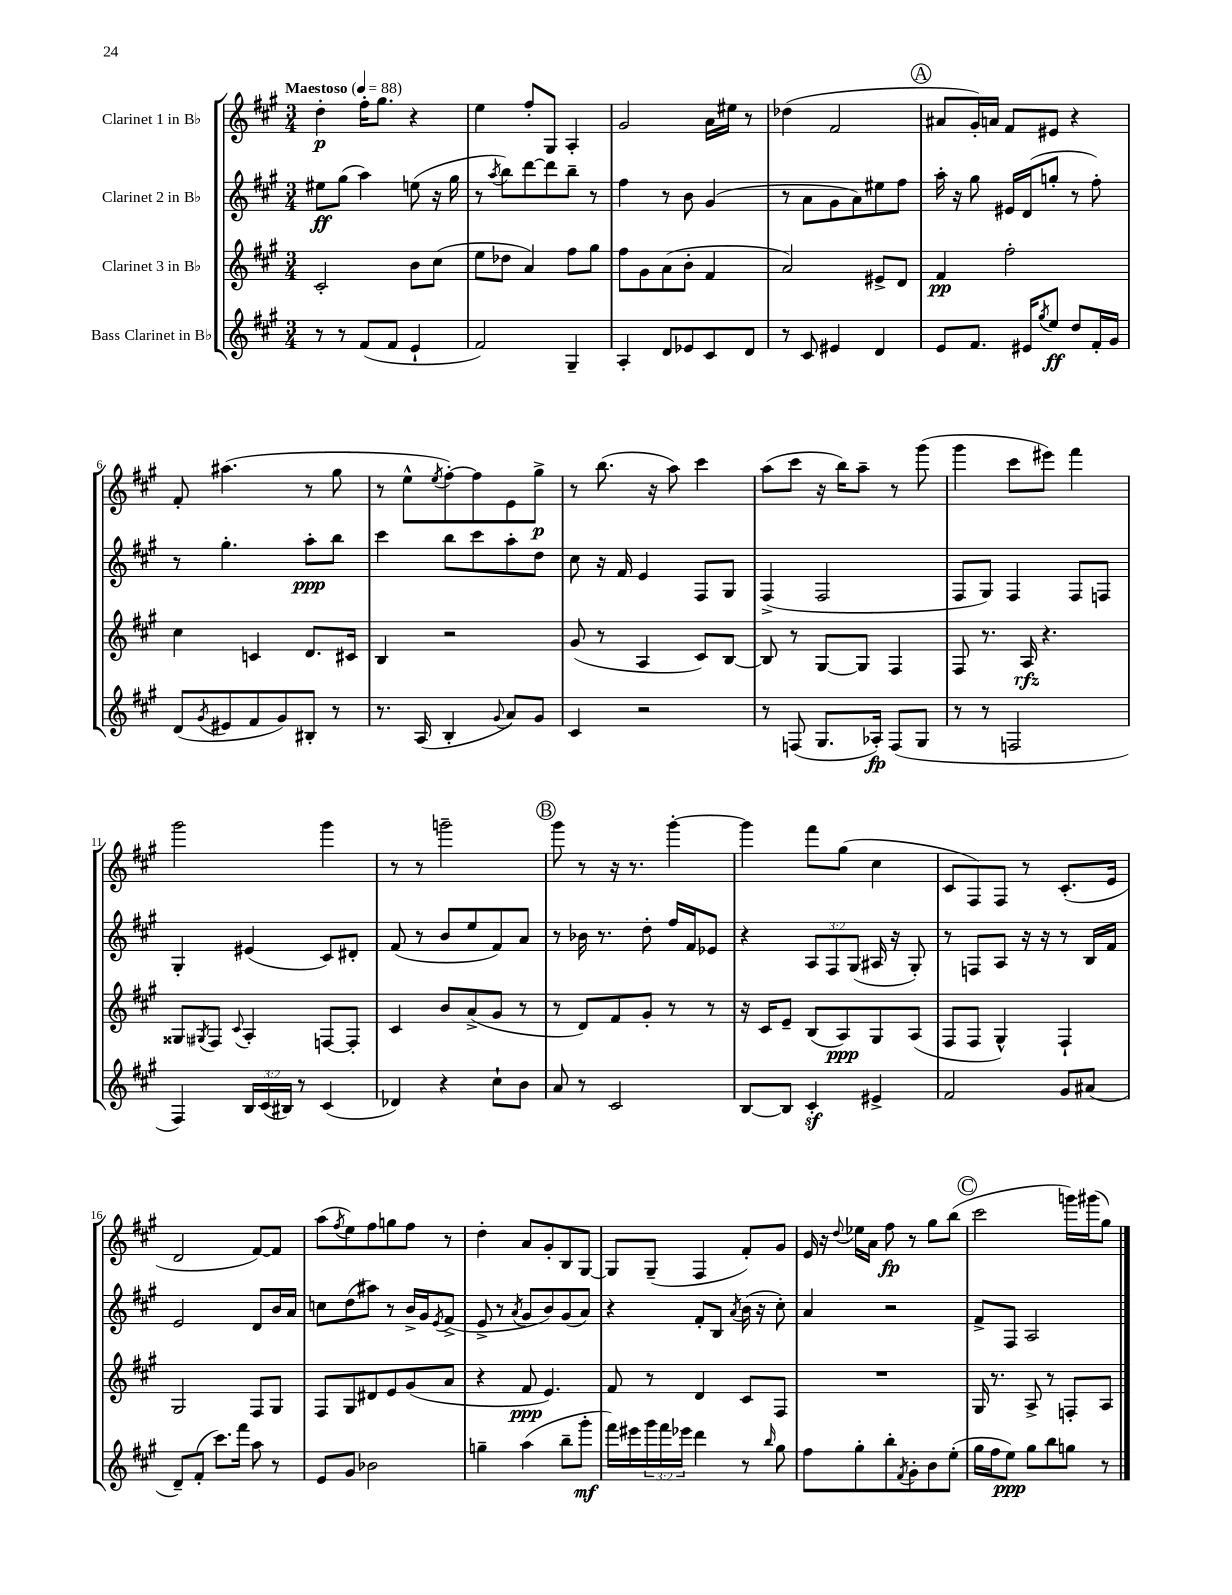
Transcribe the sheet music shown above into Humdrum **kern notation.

**kern	**kern	**kern	**kern
*staff4	*staff3	*staff2	*staff1
*clefG2	*clefG2	*clefG2	*clefG2
*k[f#c#g#]	*k[f#c#g#]	*k[f#c#g#]	*k[f#c#g#]
*M3/4	*M3/4	*M3/4	*M3/4
*MM88	*MM88	*MM88	*MM88
8r	2c#'/	8ee#\L	4dd'\
8r	.	(8gg#\J	.
(8f#/L	.	4aa\)	16ff#'\LK
.	.	.	8.gg#\J
8f#/J	.	.	.
4e`/	8b\L	(8ee\	4r
.	(8cc#\J	16r	.
.	.	16gg#\	.
=	=	=	=
2f#/)	8ee\L	8r	4ee\
.	.	8qaa/	.
.	8dd-\J	8bb\L)	.
.	4a/)	[8ddd\	8ff#'/L
.	.	8ddd\]	8G#/J
4G#~/	8ff#\L	8bb~\J	4A'/
.	8gg#\J	8r	.
=	=	=	=
4A'/	8ff#\L	4ff#\	2g#/
.	8g#\	.	.
8d/L	(8a\	8r	.
8e-/	8b'\J	8b\	.
8c#/	4f#/	(4g#/	16a\LL
.	.	.	16ee#\JJ
8d/J	.	.	8r
=	=	=	=
8r	2a/)	8r	(4dd-\
8c#/	.	8a\L	.
4e#/	.	8g#\	2f#/
.	.	8a\)	.
4d/	8e#^/L	8ee#\	.
.	8d/J	8ff#\J	.
=	=	=	=
8e/L	4f#/	16aa'\	8a#/L
.	.	16r	.
8.f#/J	.	8gg#\	16g#'/L)
.	.	.	16a/JJ
.	2ff#'\	16e#/LL	8f#/L
16e#/LK	.	(16d/J	.
8qgg#/	.	.	.
8ee/J	.	8gg'/J	8e#/J
8dd/L	.	8r	4r
16f#'/L	.	8ff#'\)	.
16g#/JJ	.	.	.
=	=	=	=
(8d/L	4cc#\	8r	8f#'/
8qg#/	.	.	.
8e#/	.	4.gg#'\	(4.aa#\
8f#/	4c/	.	.
8g#/)	.	.	.
8B#'/J	8.d/L	8aa'\L	8r
8r	.	8bb\J	8gg#\
.	16c#/Jk	.	.
=	=	=	=
8.r	4B/	4ccc#\	8r
.	.	.	8ee^^\L
(16A/	.	.	.
.	.	.	8qee/
4B'/	2r	8bb\L	[8ff#'\)
.	.	8ccc#\	8ff#\]
8qqg#/	.	.	.
8a/L)	.	8aa'\	8e\
8g#/J	.	8dd\J	8gg#^\J
=	=	=	=
4c#/	(8g#/	8cc#\	8r
.	8r	16r	(8.bb\
.	.	16f#/	.
2r	4A/	4e/	.
.	.	.	16r
.	.	.	8aa\)
.	8c#/L)	8F#/L	4ccc#\
.	[8B/J	8G#/J	.
=	=	=	=
8r	8B/]	(4F#^/	(8aa\L
(8F/	8r	.	8ccc#\J
8.G#/L	[8G#/L	2F#/	16r
.	.	.	16bb\LK)
.	8G#/]J	.	8aa~\J
16A-'/Jk)	.	.	.
(8F/L	4F#/	.	8r
8G#/J	.	.	(8ggg#\
=	=	=	=
8r	8F#/	8F#/L	4ggg#\
8r	8.r	8G#/J)	.
2F/	.	4F#/	8ccc#\L
.	16A/	.	.
.	4.r	.	8eee#\J)
.	.	8F#/L	4fff#\
.	.	8F/J	.
=	=	=	=
4F#/)	8G##/L	4G#'/	2ggg#\
.	8qG#/	.	.
.	8F#/J	.	.
.	8qqc#/	.	.
24B/LL	4A'/	(4e#/	.
(24c#/	.	.	.
24B#/JJ)	.	.	.
8r	.	.	.
(4c#/	[8F/L	8c#/L)	4ggg#\
.	8F'/]J	8d#'/J	.
=	=	=	=
4d-/)	4c#/	(8f#/	8r
.	.	8r	8r
4r	8b/L	8b/L	2ggg~\
.	(8a^/	8ee/	.
8cc#`\L	8g#/J	8f#/)	.
8b\J	8r	8a/J	.
=	=	=	=
8a/	8r	8r	8ggg#\
8r	8d/L)	16b-\	8r
.	.	8.r	.
2c#/	8f#/	.	16r
.	.	.	8.r
.	8g#'/J	8dd'\	.
.	8r	16ff#/LL	[4ggg#'\
.	.	16f#/J	.
.	8r	8e-/J	.
=	=	=	=
[8B/L	16r	4r	4ggg#\]
.	16c#/LK	.	.
8B/]J	8e~/J	.	.
4c#'/	(8B/L	12A/L	8fff#\L
.	.	12F#/	.
.	8A/)	.	(8gg#\J
.	.	(12G#/J	.
4e#^/	8G#/	16A#/	4cc#\
.	.	16r	.
.	(8A/J	8G#'/)	.
=	=	=	=
2f#/	8F#/L	8r	8c#/L
.	8F#/J	8F/L	8F#/)
.	4G#^^/)	8A/J	8F#/J
.	.	16r	8r
.	.	16r	.
8g#/L	4F#`/	8r	(8.c#'/L
(8a#/J	.	16B/LL	.
.	.	16f#/JJ	16e/Jk
=	=	=	=
8d~/L)	2G#/	2e/	2d/
(8f#'/J	.	.	.
8.ccc#\L)	.	.	.
16fff#\Jk	.	.	.
8aa\	8F#/L	8d/L	[8f#/L)
8r	8G#/J	16b/L	8f#/]J
.	.	16a/JJ	.
=	=	=	=
8e/L	8F#/L	8cc\L	(8aa\L
.	.	.	8qff#/
8g#/J	8G#/	(8dd\	8ee\)
2b-\	8d#/	8aa#\J)	8ff#\
.	8e/	8r	8gg\
.	(8g#/	16b^/LL	8ff#\J
.	.	16g#/J	.
.	.	8qe/	.
.	8a/J	(8f#^/J	8r
=	=	=	=
4gg~\	4r	8e^/	4dd'\
.	.	8r	.
.	.	8qa/	.
(4aa\	8f#/	8g#/L	8a/L
.	4.e/)	8b/)	8g#'/
8bb~\L	.	(8g#/	8B/
8ggg#'\J	.	8a/J)	[8G#/J
=	=	=	=
16fff#\LL)	8f#/	4r	8G#/]L
16eee#\	.	.	.
24ggg#\	8r	.	(8G#~/J
24fff#\	.	.	.
24eee-\JJ	.	.	.
4ddd\	4d/	8f#'/L	4F#/
.	.	8B/J	.
.	.	8qa/	.
8r	8c#/L	(16b\	8f#'/L)
.	.	16r	.
16qqbb/	.	.	.
8gg#\	8F#/J	8cc#'\)	8g#/J
=	=	=	=
8ff#\L	2.r	4a/	16e/
.	.	.	16r
.	.	.	8qqdd/
8gg#'\	.	.	16ee-\LL
.	.	.	16a\JJ
8bb'\	.	2r	8ff#\
8qf#/	.	.	.
8g#'\	.	.	8r
8b\	.	.	8gg#\L
(8ee'\J	.	.	(8bb\J
=	=	=	=
16gg#\LL	16G#/	8f#^/L	2ccc#\
16ff#\J	8.r	.	.
8ee\J)	.	8F#/J	.
8gg#\L	8A^/	2A/	.
8bb\	8r	.	.
8gg\J	8F'/L	.	16ggg\LL)
.	.	.	(16ggg#\J
8r	8A/J	.	8gg#\J)
==	==	==	==
*-	*-	*-	*-
